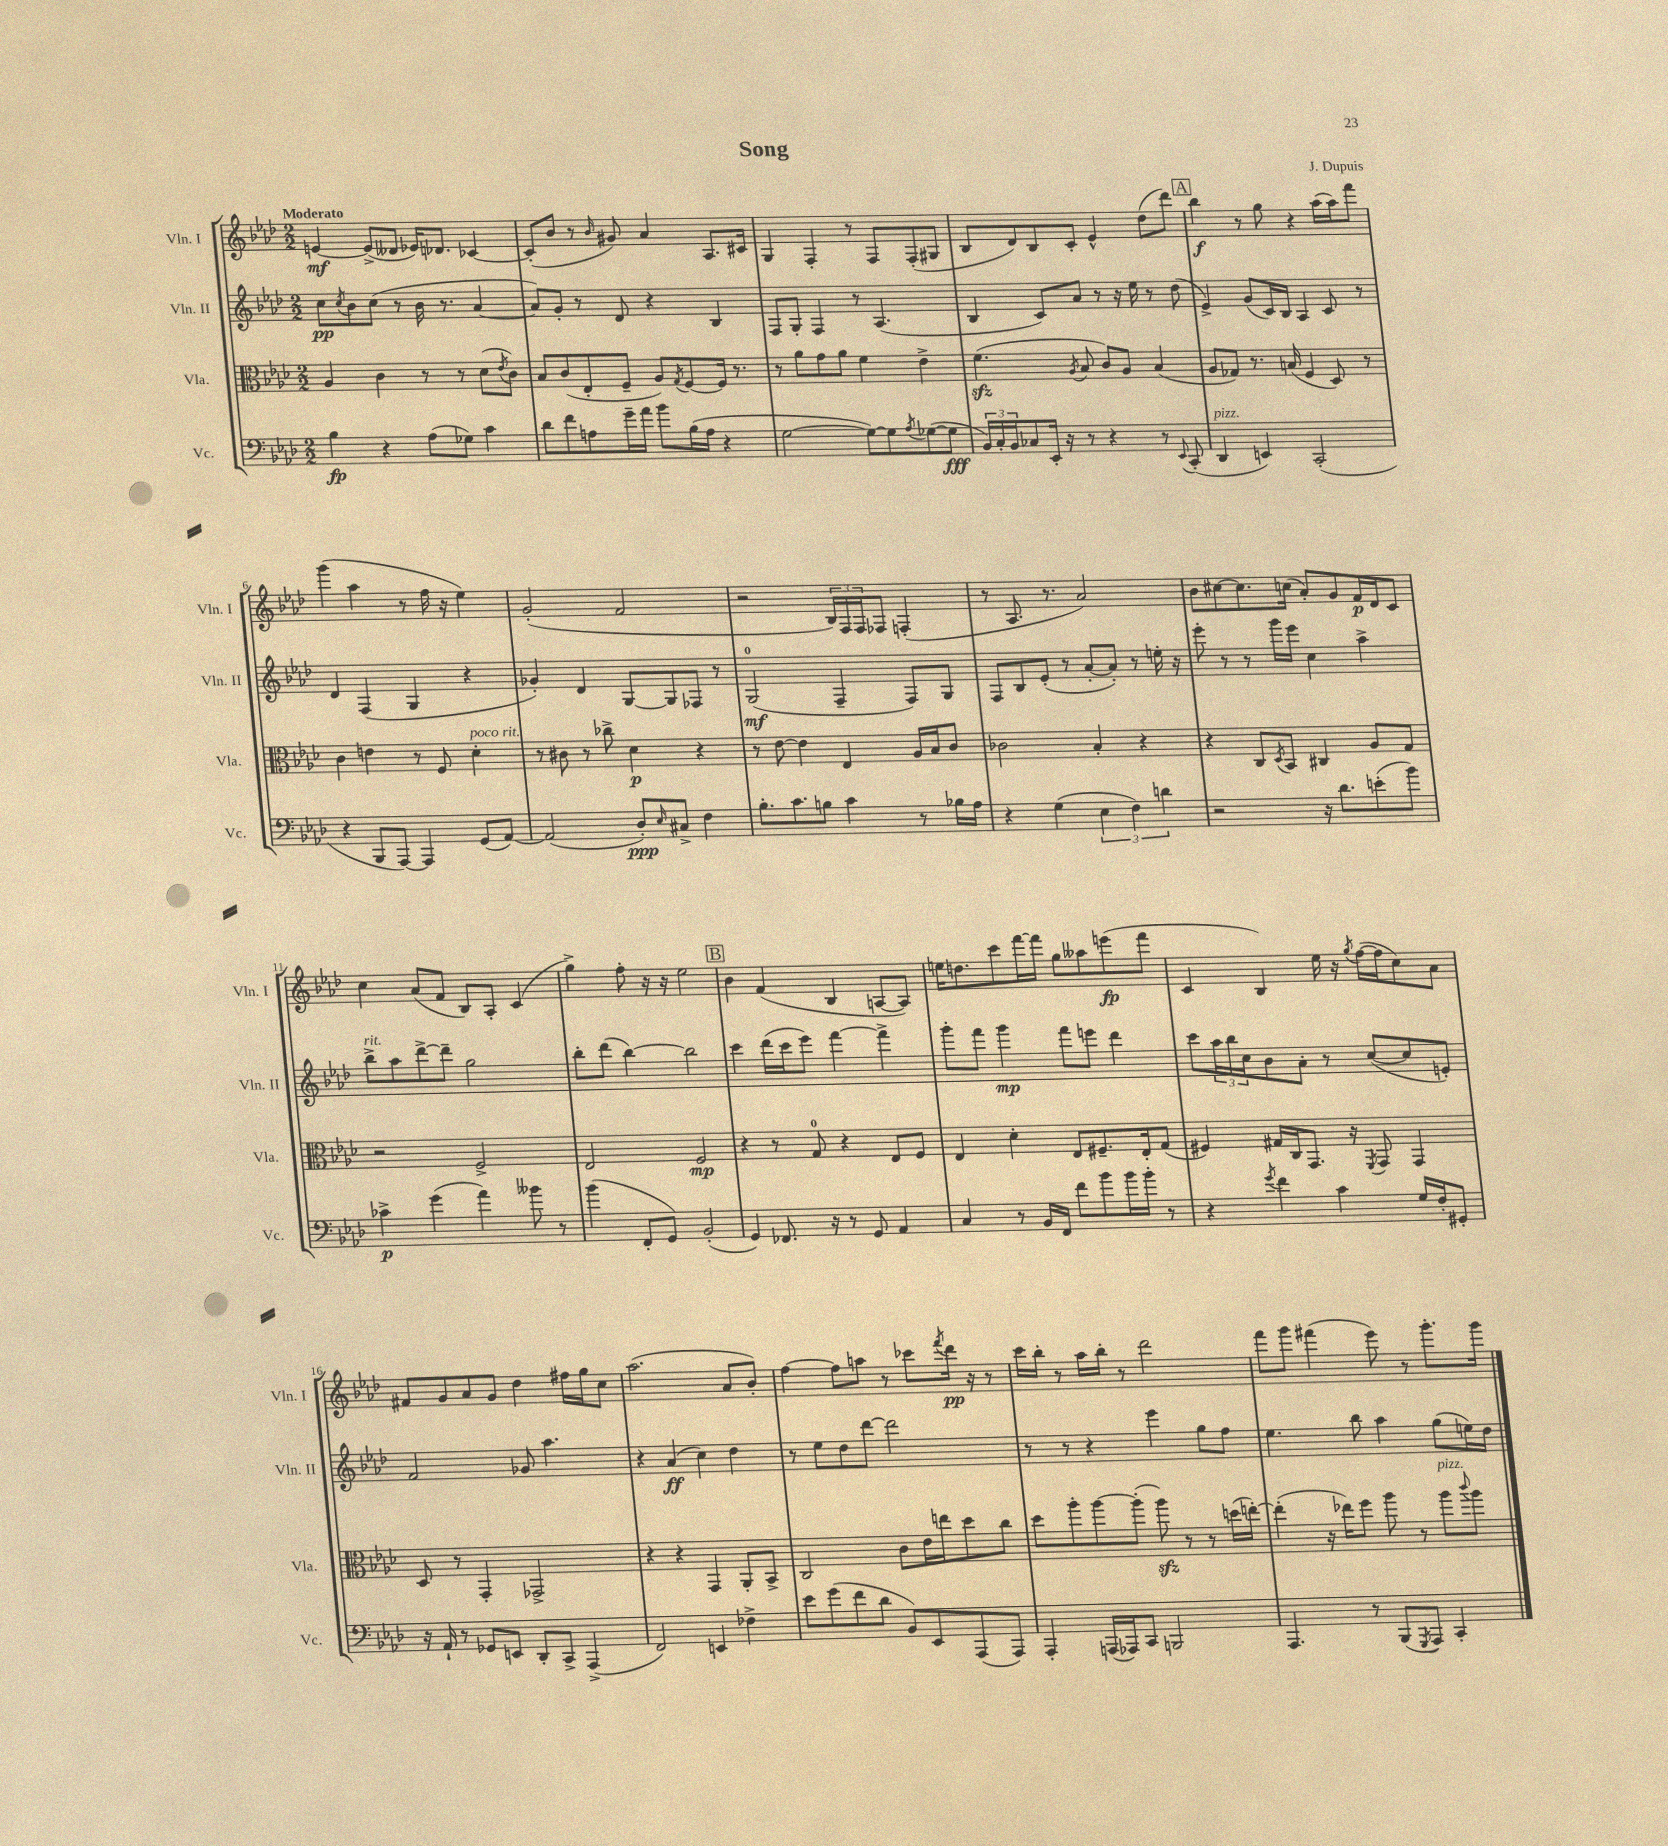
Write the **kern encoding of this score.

**kern	**kern	**kern	**kern
*staff4	*staff3	*staff2	*staff1
*clefF4	*clefC3	*clefG2	*clefG2
*k[b-e-a-d-]	*k[b-e-a-d-]	*k[b-e-a-d-]	*k[b-e-a-d-]
*M2/2	*M2/2	*M2/2	*M2/2
4B-\	4A-/	8cc\L	[4e/
.	.	8qcc/	.
.	.	8b-\	.
4r	4c\	(8cc\J	(8e^/]L
.	.	8r	8d--/J
(8A-\L	8r	16b-\	16e-/LK)
.	.	8.r	8.d-/J
8G-\J)	8r	.	.
4c\	(8d-\L	[4a-/	[4c-/
.	8qe-/	.	.
.	8c\J)	.	.
=	=	=	=
8d-\L	8B-/L	8a-/]L)	(8c-'/]L
8f\	(8c/	8g'/J	8b-/J
8A\	8E-'/	8r	8r
.	.	.	16qqb-/
16g~\L	8F~/J	8d-/	8g#/)
16a-\JJ	.	.	.
8b-\L	8A-/L)	4r	4a-/
.	8qG/	.	.
(16B-\L	[8F/	.	.
16A\JJ	.	.	.
4r	16F/]Jk	4B-/	8.A-/L
.	8.r	.	.
.	.	.	16c#/Jk
=	=	=	=
[2G\	8r	8F/L	4G/
.	8a-\L	8G'/J	.
.	8g\	4F/	4F'/
.	8a-\J	.	.
8G\_L)	4f\	8r	8r
8G\]	.	(4.A-/	8F/L
8qA-/	.	.	.
([8G-\	4e-^\	.	(8F'/
8G-\]J	.	.	8G#/J
=	=	=	=
24BB-/LL)	(4.f\	4B-/	8B-/L
24C'/	.	.	.
24BB-/J	.	.	.
8C-/	.	.	8d-/)
16EE-'/Jk	.	8c/L)	8B-/
16r	.	.	.
.	8qA-/	.	.
8r	8B-/	8a-/J	8c'/J
4r	8c/L)	8r	4e-^^/
.	8A-/J	16r	.
.	.	16ee-\	.
8r	(4B-/	8r	(8dd-\L
8qqEE-/	.	.	.
(8CC'/	.	(8dd-\	8ddd-\J)
=	=	=	=
4DD-/	8A-/L	4e-^/)	4bb-\
.	8G-/J)	.	.
4EE/)	8.r	(8g/L	8r
.	.	16c/L)	8gg\
.	(16B/	16B-/JJ	.
(2CC'/	4F/	4A-/	4r
.	8D-/)	8c/	(16aa-\LL
.	.	.	16aa-\J)
.	8r	8r	8fff\J
=	=	=	=
4r	4c\	4d-/	(4ggg\
8BBB-/L	4e\	(4F/	4aa-\
[8AAA-/J)	.	.	.
4AAA-/]	8r	4G/	8r
.	8F/	.	16ff\
.	.	.	16r
(8GG/L	4d-'\	4r	4ee-\)
[8AA-/J)	.	.	.
=	=	=	=
(2AA-/]	8r	4g-'/)	(2g'/
.	8c#\	.	.
.	8r	4d-/	.
.	8cc-^\	.	.
8D-'/L)	4d-\	[8G/L	2f/
16qqE-/	.	.	.
8C#^/J	.	8G/]	.
4F\	4r	8F-/J	.
.	.	8r	.
=	=	=	=
8.B-'\L	8r	(2G/	2r
.	[8e-\	.	.
8.c\	.	.	.
.	4e-\]	.	.
8B\J	.	.	.
4c\	4E-/	4F~/	24B-/LL)
.	.	.	24F/
.	.	.	24F/J
.	.	.	8F-/J
8r	16A-/LL	8F/L)	(4F'/
.	16B-/J	.	.
16B-\LL	8c/J	8G/J	.
16A-\JJ	.	.	.
=	=	=	=
4r	2c-\	8F/L	8r
.	.	8B-/	8.A-/
(4G\	.	(8e-'/J	.
.	.	.	8.r
.	.	8r	.
6E-\	4B-'/	[8a-'/L	2a-/)
.	.	8a-'/]J)	.
6F\)	.	.	.
.	4r	8r	.
6d\	.	.	.
.	.	16ee'\	.
.	.	16r	.
=	=	=	=
2r	4r	8eee-'\	8b-\L
.	.	8r	[8cc#\
.	8C/L	8r	8.cc#\]
.	8qD-/	.	.
.	8BB-/J	16ggg\LL	.
.	.	16eee-\JJ	(16cc\Jk
16r	4C#/	4cc\	8a-'/L)
8.d-\L	.	.	.
.	.	.	8g/
(8e'\	8A-/L	4aa-^\	16f/L
.	.	.	16d-/J
8b-\J)	8G/J	.	8c/J
=	=	=	=
4c-^\	2r	8bb-^\L	4cc\
.	.	8aa-\	.
(4g\	.	[8ddd-^\	(8a-/L
.	.	8ddd-~\]J	8f/J
4a-\)	2F^/	2gg\	8B-/L)
.	.	.	8A-'/J
8b--\	.	.	(4c/
8r	.	.	.
=	=	=	=
(4b-\	2E-/	8bb-'\L	4gg^\)
.	.	(8ddd-\J	.
8FF'/L	.	[4bb-\)	8ff'\
8GG/J)	.	.	16r
.	.	.	16r
(2BB-'/	2F/	2bb-\]	2ee-\
=	=	=	=
4GG/)	4r	4ccc\	4b-\
8.FF-/	8r	(16ddd-\LL	(4f/
.	.	16ccc\J	.
.	8G/	8eee-\J)	.
16r	.	.	.
8r	4r	[4fff\	4B-/
8GG/	.	.	.
4AA-/	8E-/L	4fff^\]	[8A/L
.	8F/J	.	8A/]J)
=	=	=	=
4C/	4E-/	8ggg'\L	16ee\LK
.	.	.	8.dd\
.	.	8fff\J	.
8r	4d-'\	4ggg\	8ccc\
16BB-/LL	.	.	[16fff\L
16FF/JJ	.	.	16fff\]JJ
8f\L	8E-/L	8fff\L	8gg\L
8b-\	8.F#~/	8eee\J	8aa--\
16b-\L	.	4ddd-\	(8eee\
16b-'\JJ	16E-'/k	.	.
8r	(8G/J	.	8fff\J
=	=	=	=
4r	4F#/)	8ccc\L	4c/
.	.	24aa-\L	.
.	.	24bb-\	.
.	.	24cc\J	.
8qg/	.	.	.
4f\	16G#/LL	8b-\	4B-/)
.	16C/J	.	.
.	8.GG/J	8a-'\J	.
4c\	.	8r	16ee-\
.	16r	.	16r
.	8qFF/	.	8qgg/
.	8GG/	([8cc/L	([16ff\LL
.	.	.	16ff\]J
16G/LL	4GG/	8cc/]	8cc\)
16F'/J	.	.	.
8GG#'/J	.	8e'/J)	8a-\J
=	=	=	=
16r	8D-/	2f/	8f#/L
16AA-`/	.	.	.
8r	8r	.	8g/
8GG-/L	4GG'/	.	8a-/
8EE/J	.	.	8g/J
8DD-'/L	2GG-^/	8g-/	4dd-\
8CC^/J	.	4.aa-\	.
(4AAA-^/	.	.	16ff#\LL
.	.	.	16gg\J
.	.	.	8cc\J
=	=	=	=
2FF/)	4r	4r	(2.aa-\
.	4r	(4a-/	.
4EE/	4GG/	4cc\)	.
4F-^\	8AA-'/L	4dd-\	8a-/L
.	8BB-^/J	.	8b-'/J)
=	=	=	=
8e-\L	2C/	8r	[4ff\
(8g\	.	8ee-\L	.
8f\	.	8dd-\	8ff\]L
8d-\J	.	[8ddd-\J	8aa\J
8BB-/L)	8c\L	2ddd-\]	8r
8EE-/	16e-\L	.	8ccc-\L
.	16ee\J	.	.
.	.	.	8qfff/
(8AAA-/	8dd-\	.	16ddd-\Jk
.	.	.	16r
8AAA-/J)	8cc\J	.	8r
=	=	=	=
4AAA-'/	8dd-\L	8r	16ccc\LL
.	.	.	16bb-'\JJ
.	8aa-'\	8r	8r
(16AAA/LL	[8aa-\	4r	16aa-\LL
16AAA-/J)	.	.	16bb-'\JJ
8CC/J	(8aa-'\]J	.	8r
2BBB/	8aa-\)	4eee-\	2ddd-\
.	8r	.	.
.	8r	8gg\L	.
.	(16dd\LL	8ff\J	.
.	[16ee'\JJ)	.	.
=	=	=	=
4.AAA-/	(4ee'\]	4.ee-\	8fff\L
.	.	.	8ggg\J
.	16r	.	(4fff#\
.	16ee-\LK)	.	.
8r	8ff\J	8bb-\	.
(8BBB-/L	8aa-\	4aa-\	8eee-\)
8qGGG/	.	.	.
8AAA-/J)	8r	.	8r
4CC'/	8aa-\L	(8gg\L	8.ggg'\L
.	8qqccc/	.	.
.	8aa-\J	16ee\L)	.
.	.	16dd-\JJ	16ggg\Jk
==	==	==	==
*-	*-	*-	*-
